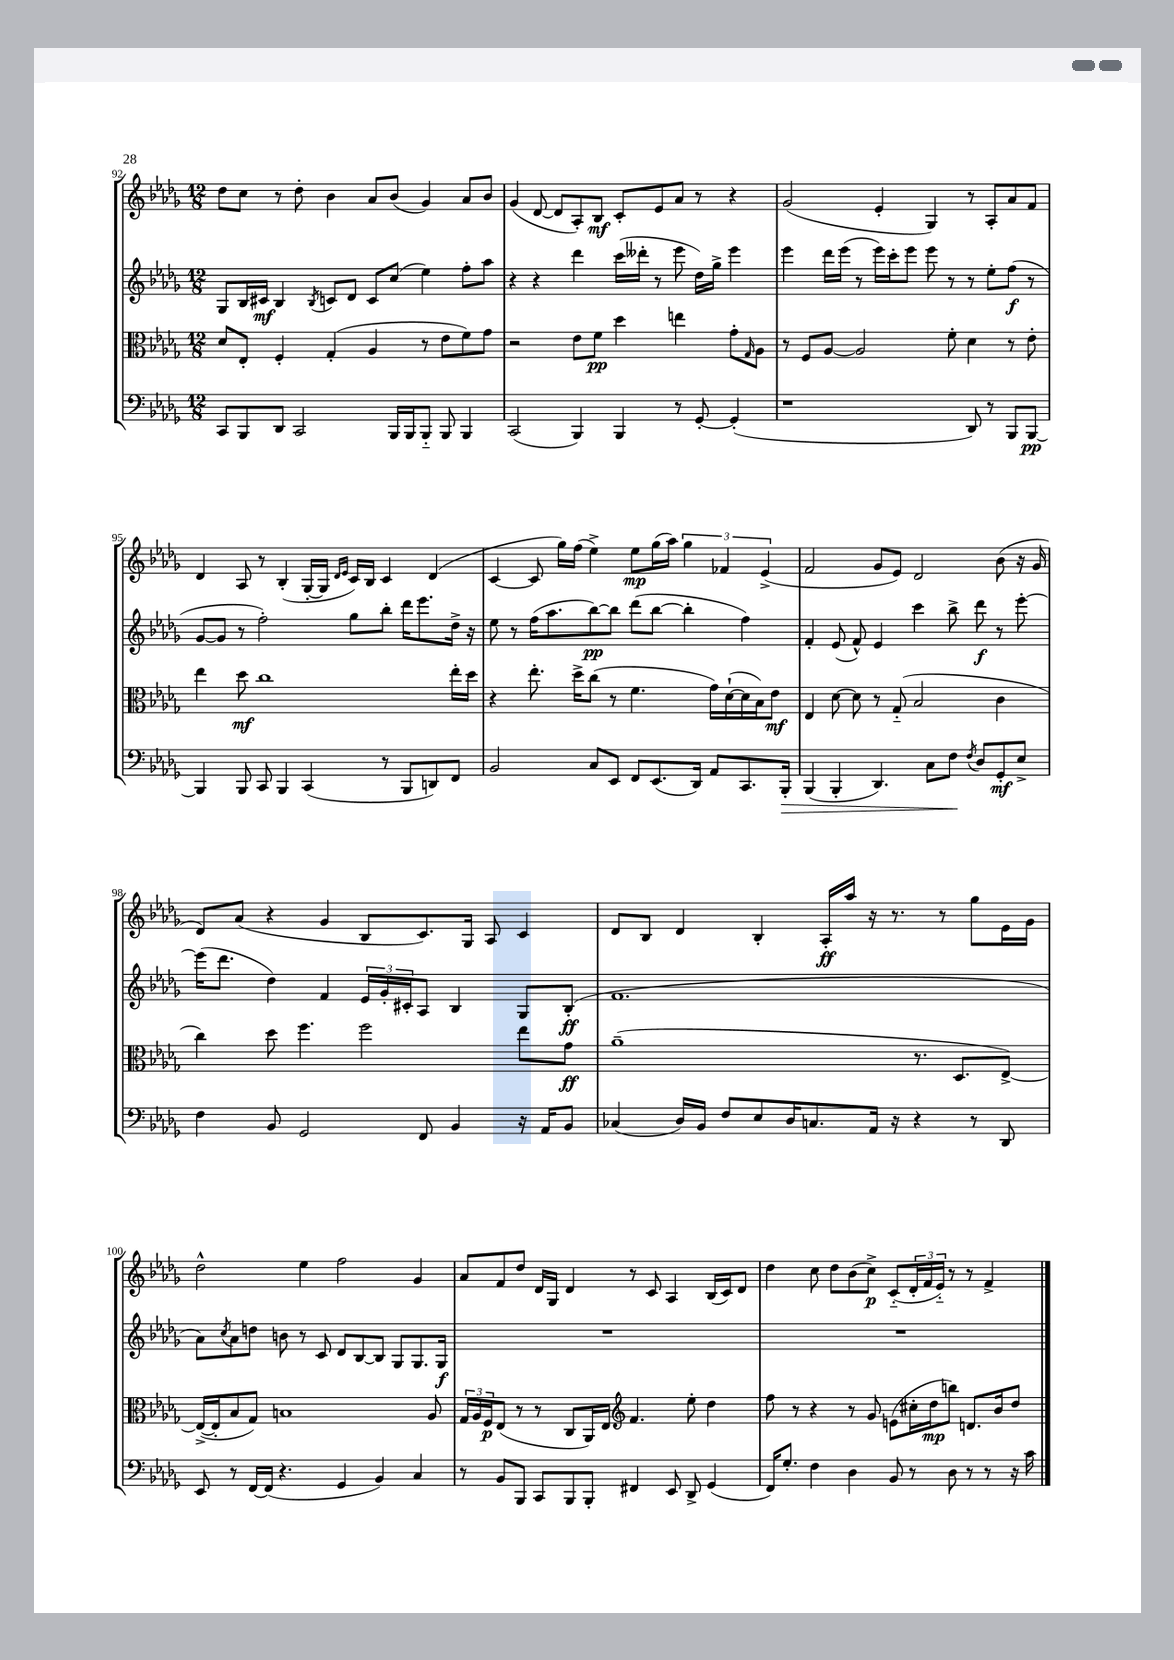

**kern	**kern	**kern	**kern
*staff4	*staff3	*staff2	*staff1
*clefF4	*clefC3	*clefG2	*clefG2
*k[b-e-a-d-g-]	*k[b-e-a-d-g-]	*k[b-e-a-d-g-]	*k[b-e-a-d-g-]
*M12/8	*M12/8	*M12/8	*M12/8
8CC/L	8d-/L	8G-/L	8dd-\L
8BBB-/	8E-'/J	16B-/L	8cc\J
.	.	16c#/JJ	.
8DD-/J	4F'/	4B-/	8r
2CC/	.	.	8dd-'\
.	.	8qB-/	.
.	(4G-'/	8c/L	4b-\
.	.	8d-/J	.
.	4A-/	8c/L	8a-/L
16BBB-/LL	.	(8cc/J	(8b-/J
16BBB-/J	.	.	.
8BBB-'~/J	8r	4ee-\)	4g-/)
8BBB-/	8e-\L	.	.
4BBB-/	8f\)	8ff'\L	8a-/L
.	8g-\J	8aa-\J	8b-/J
=	=	=	=
(2CC/	2r	4r	(4g-/
.	.	4r	[8d-/
.	.	.	8d-/]L
4BBB-/)	8e-\L	4ddd-\	8A-'/)
.	8f\J	.	8B-/J
4BBB-/	4dd-\	(16ccc\LL	8c'/L
.	.	16ddd--'\JJ	.
.	.	8r	8e-/
8r	4ee\	8eee-\	8a-/J
[8GG-'/	.	16dd-\LL)	8r
.	.	16gg-^\JJ	.
(4GG-'/]	8g-'\L	4eee-\	4r
.	16qqG-/	.	.
.	8A-\J	.	.
=	=	=	=
1r	8r	4eee-\	(2g-/
.	8F/L	.	.
.	[8A-/J	16ddd-\LL	.
.	.	(16eee-\JJ	.
.	2A-/]	8r	.
.	.	16eee-\LL)	4e-'/
.	.	16ccc'\J	.
.	.	8eee-\J	.
.	.	8eee-\	4G-/)
.	8f'\	8r	.
8DD-/)	4d-\	8r	8r
8r	.	8ee-'\L	8A-'/L
8BBB-/L	8r	(8ff\J	8a-/
[8BBB-/J	8e-'\	8r	8f/J
=	=	=	=
4BBB-/]	4ee-\	[8g-/L	4d-/
.	.	8g-/]J	.
8BBB-/	8dd-\	8r	8A-/
8CC/	1cc	2ff'\)	8r
4BBB-/	.	.	(4B-'/
(4CC/	.	.	[16G-'/LL
.	.	.	16G-/]JJ
.	.	.	16qqd-/LL
.	.	.	16qqe-/JJ
.	.	8gg-\L	16c/LL)
.	.	.	16B-/JJ
8r	.	8bb-'\J	4c/
8BBB-/L	.	16ddd-\LK	.
.	.	8.eee-\	.
8DD/)	.	.	(4d-/
8FF/J	16ee-'\LL	16dd-^\Jk	.
.	16dd-\JJ	16r	.
=	=	=	=
2BB-/	4r	8ee-\	[4c/
.	.	8r	.
.	8.ee-'\	(16ff\LK	8c/]
.	.	8.aa-\	.
.	.	.	16gg-\LL)
.	16dd-^\LK	.	(16ff\JJ
8C/L	(8cc\J	[8bb-\)	4ee-^\)
8EE-/J	8r	8bb-\]J	.
8FF/L	4.f\	(8ddd-\L	8ee-\L
(8.EE-/	.	[8bb-\J	(16gg-\L
.	.	.	16aa-\JJ)
.	.	4bb-'\]	6gg-\
16DD-/Jk)	.	.	.
8AA-/L	16g-\LL)	.	.
.	.	.	6f-/
.	([16d-`\	.	.
8.CC/	16d-\]	4ff\)	.
.	16B-\J)	.	.
.	.	.	(6e-^/
.	8e-\J	.	.
16BBB-'/Jk	.	.	.
=	=	=	=
(4BBB-/	4E-/	4f'/	2f/
4BBB-'/	[8d-\	(8e-/	.
.	8d-\]	8f^^/)	.
4.DD-/)	8r	4e-/	8g-/L
.	(8G-'~/	.	8e-/J)
.	2B-/	4ccc\	2d-/
8C\L	.	.	.
8F\J	.	8bb-^\	.
8qF/	.	.	.
8D-/L	.	8ddd-\	.
8GG-'/	4c\	8r	(8b-\
8E-^/J	.	[8eee-'\	16r
.	.	.	16g-/
=	=	=	=
4F\	4cc\)	(16eee-\]LK	8d-/L)
.	.	8.ddd-\J	.
.	.	.	(8a-/J
8BB-/	8dd-\	4dd-\)	4r
2GG-/	4.ff\	.	.
.	.	4f/	4g-/
.	2ff\	24e-/LL	8B-/L
.	.	24g-'/	.
.	.	24c#'/J	.
8FF/	.	8A-/J	8.c/)
4BB-/	.	4B-/	.
.	.	.	16G-/Jk
.	.	.	8A-/
16r	8ee-\L	8G-/L	4c/
16AA-/LK	.	.	.
8BB-/J	8g-\J	(8B-'/J	.
=	=	=	=
(4C-/	(1a-~	1.f	8d-/L
.	.	.	8B-/J
16D-/LL)	.	.	4d-/
16BB-/JJ	.	.	.
8F/L	.	.	.
8E-/	.	.	4B-'/
16D-/K	.	.	.
8.C/	.	.	.
.	.	.	16A-'/LL
.	.	.	16aa-/JJ
16AA-/Jk	.	.	16r
16r	.	.	8.r
4r	8.r	.	.
.	.	.	8r
.	8.D-/L	.	.
8r	.	.	8gg-\L
8DD-/	[8E-^/J)	.	16e-\L
.	.	.	16g-\JJ
=	=	=	=
8EE-/	(16E-^/_LL	8a-\L)	2dd-^^\
.	16E-'/]J	.	.
.	.	8qcc/	.
8r	8B-/	8a-\	.
[16FF/LL	8G-/J)	8dd\J	.
(16FF/]JJ	.	.	.
4.r	1B	8b\	.
.	.	8r	4ee-\
.	.	8c/	.
4GG-/	.	8d-/L	2ff\
.	.	[8B-/	.
4BB-/)	.	8B-/]J	.
.	.	8G-/L	.
4C/	.	8.G-/	4g-/
.	8A-/	.	.
.	.	16G-/Jk	.
=	=	=	=
8r	24G-/LL	1.r	8a-/L
.	24A-/	.	.
.	24F/J	.	.
8BB-/L	(8E-/J	.	8f/
8BBB-/J	8r	.	8dd-/J
8CC/L	8r	.	16d-/LL
.	.	.	16G-/JJ
8BBB-/	8C/L	.	4d-/
8BBB-'/J	16AA-/L)	.	.
.	16E-/JJ	.	.
*	*clefG2	*	*
4FF#/	4.f/	.	8r
.	.	.	8c/
8EE-/	.	.	4A-/
8DD-^/	8ee-'\	.	.
(4GG-/	4dd-\	.	(16B-/LL
.	.	.	16c/J)
.	.	.	8d-/J
=	=	=	=
16FF/LK)	8ff\	1.r	4dd-\
8.G-'/J	.	.	.
.	8r	.	.
4F\	4r	.	8cc\
.	.	.	8dd-\L
4D-\	8r	.	(8b-\
.	8g-/	.	8cc^\J)
8BB-/	(8e\L	.	(8c'~/L
8r	16cc#'\L	.	24d-'/L
.	.	.	24f/
.	16dd-\J	.	.
.	.	.	24e-'~/JJ)
8D-\	8bb\J)	.	8r
8r	8.d/L	.	8r
8r	.	.	4f^/
.	16b-/k	.	.
16r	8dd-/J	.	.
16c\	.	.	.
==	==	==	==
*-	*-	*-	*-
